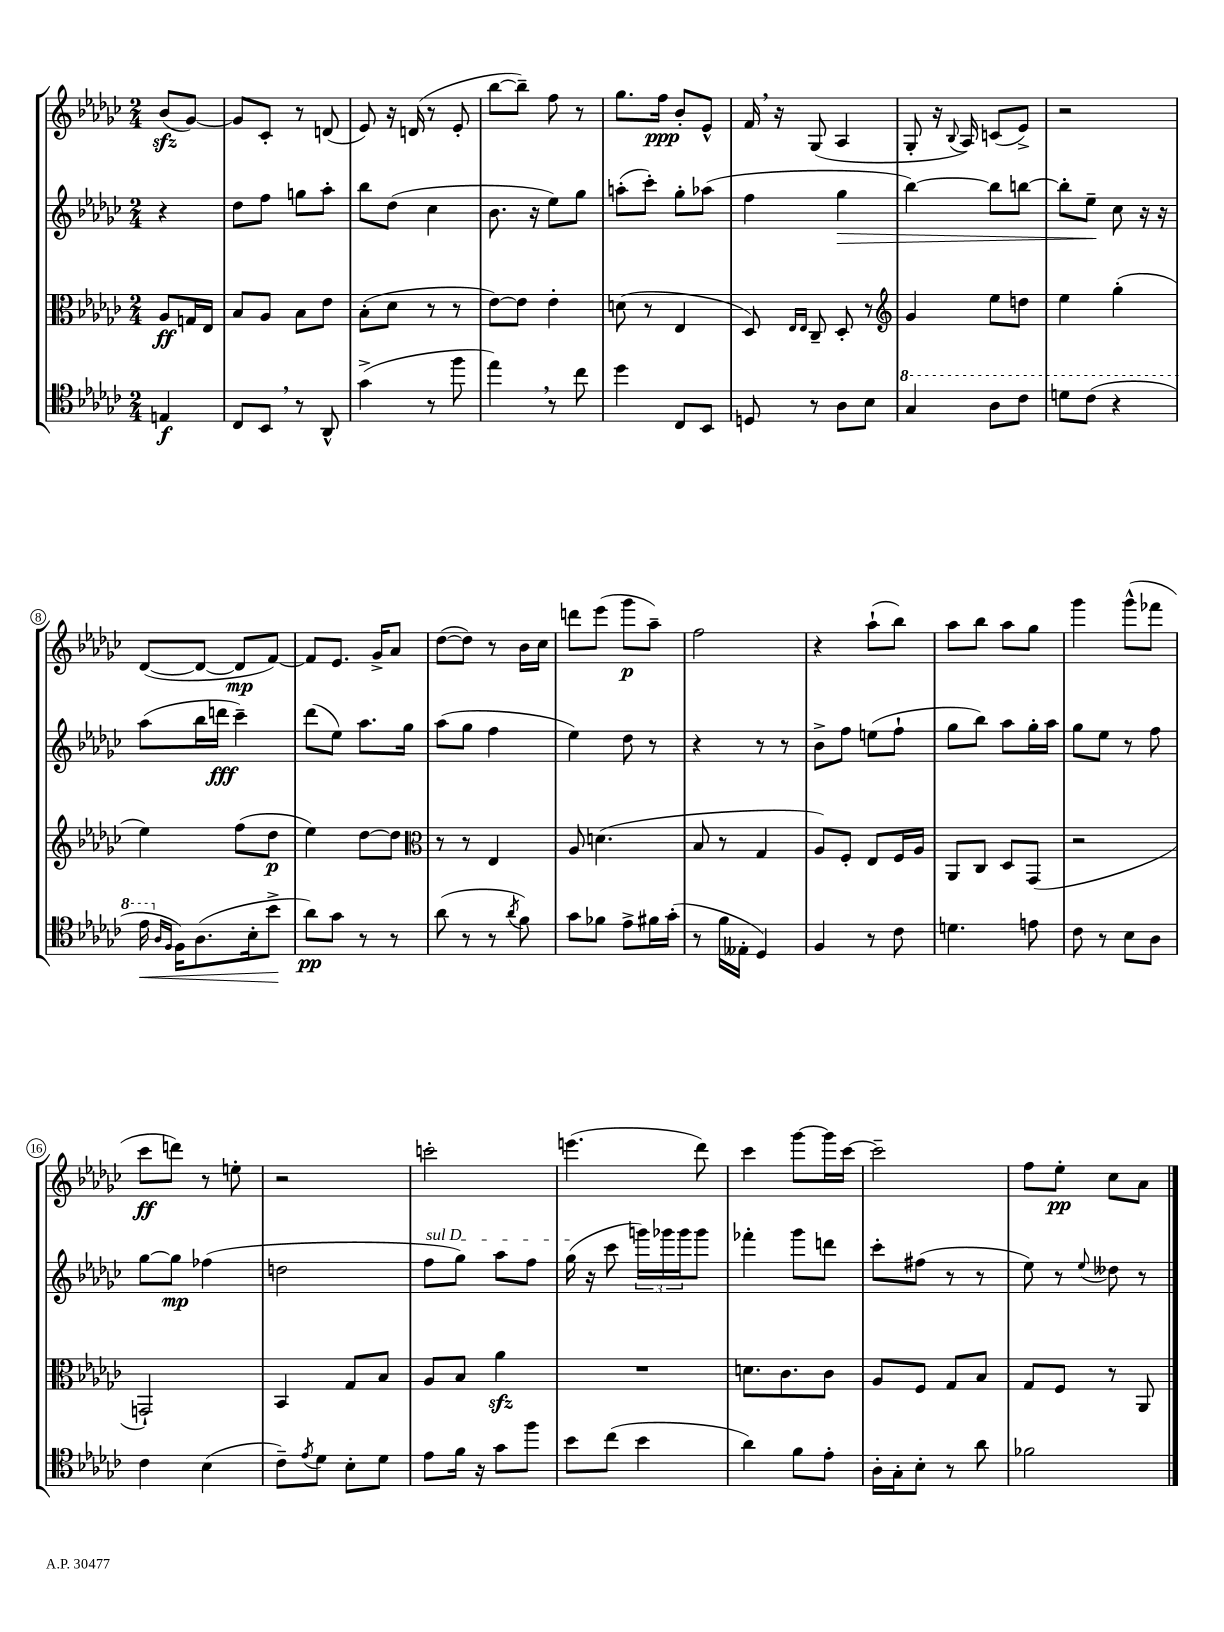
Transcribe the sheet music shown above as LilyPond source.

<<
\new StaffGroup <<
\new Staff = "s0" {
    \clef treble \key ges \major \numericTimeSignature \time 2/4 \partial 4
    bes'8\sfz( ges'8~) |
    ges'8 ces'8-. r8 d'8( |
    ees'8) r16 d'16( r8 ees'8-. |
    bes''8~ bes''8--) f''8 r8 |
    ges''8. f''16\ppp bes'8-. ees'8-^ |
    f'16 \breathe r16 ges8( aes4 |
    ges8-. r16 \appoggiatura { bes8 } aes16) c'8( ees'8->) |
    r2 |
    des'8~( des'8~ des'8\mp f'8~) |
    f'8 ees'8. ges'16-> aes'8 |
    des''8~( des''8) r8 bes'16 ces''16 |
    d'''8 ees'''8( ges'''8\p aes''8--) |
    f''2 |
    r4 aes''8-!( bes''8) |
    aes''8 bes''8 aes''8 ges''8 |
    ges'''4 ges'''8-^( fes'''8 |
    ces'''8\ff d'''8) r8 e''8-. |
    r2 |
    c'''2-. |
    e'''4.( des'''8) |
    ces'''4 ges'''8~ ges'''16 ces'''16~ |
    ces'''2-- |
    f''8 ees''8-.\pp ces''8 aes'8 \bar "|." |
}
\new Staff = "s1" {
    \clef treble \key ges \major \numericTimeSignature \time 2/4 \partial 4
    r4 |
    des''8 f''8 g''8 aes''8-. |
    bes''8 des''8( ces''4 |
    bes'8. r16 ees''8) ges''8 |
    a''8-.( ces'''8-.) ges''8-. aes''8( |
    f''4 ges''4\> |
    bes''4~) bes''8 b''8~ |
    b''8-. ees''8--\! ces''8 r16 r16 |
    aes''8( bes''16 d'''16\fff ces'''4--) |
    des'''8( ees''8) aes''8. ges''16 |
    aes''8( ges''8 f''4 |
    ees''4) des''8 r8 |
    r4 r8 r8 |
    bes'8-> f''8 e''8( f''8-! |
    ges''8 bes''8) aes''8 ges''16-. aes''16 |
    ges''8 ees''8 r8 f''8 |
    ges''8~ ges''8\mp fes''4( |
    d''2 |
    \once \override TextSpanner.bound-details.left.text = \markup { \italic "sul D" } f''8\startTextSpan ges''8) aes''8 f''8 |
    ges''16\stopTextSpan( r16 ces'''8 \tuplet 3/2 { g'''16) ges'''16 ges'''16 } ges'''8 |
    fes'''4-. ges'''8 d'''8 |
    ces'''8-. fis''8( r8 r8 |
    ees''8) r8 \appoggiatura { ees''8 } deses''8 r8 \bar "|." |
}
\new Staff = "s2" {
    \clef alto \key ges \major \numericTimeSignature \time 2/4 \partial 4
    aes8\ff g16 ees16 |
    bes8 aes8 bes8 ees'8 |
    bes8-.( des'8 r8 r8 |
    ees'8~) ees'8 ees'4-. |
    d'8( r8 ees4 |
    des8) \grace { ees16 ees16 } ces8-- des8-. r8 |
    \clef treble ges'4 ees''8 d''8 |
    ees''4 ges''4-.( |
    ees''4) f''8( des''8\p |
    ees''4) des''8~ des''8 |
    \clef alto r8 r8 ees4 |
    aes8 d'4.( |
    bes8 r8 ges4 |
    aes8) f8-. ees8 f16 aes16 |
    aes,8 ces8 des8 ges,8( |
    r2 |
    g,2-!) |
    bes,4 ges8 bes8 |
    aes8 bes8 aes'4\sfz |
    R2 |
    d'8. ces'8. ces'8 |
    aes8 f8 ges8 bes8 |
    ges8 f8 r8 aes,8 \bar "|." |
}
\new Staff = "s3" {
    \clef tenor \key ges \major \numericTimeSignature \time 2/4 \partial 4
    e4\f |
    ces8 bes,8 \breathe r8 aes,8-^ |
    ges'4->( r8 f''8 |
    ees''4) \breathe r8 ces''8 |
    des''4 ces8 bes,8 |
    d8 r8 aes8 bes8 |
    \ottava #1 ges'4 aes'8 ces''8 |
    d''8 ces''8( r4 |
    ees''16\< \ottava #0 \grace { aes16 f16 } f16) aes8.( bes16-. bes'8->\! |
    aes'8\pp) ges'8 r8 r8 |
    aes'8( r8 r8 \acciaccatura { aes'8 } f'8) |
    ges'8 fes'8 ees'8-> fis'16 ges'16-.( |
    r8 f'16 eeses16-. des4) |
    f4 r8 ces'8 |
    d'4. e'8 |
    ces'8 r8 bes8 aes8 |
    ces'4 bes4( |
    ces'8--) \acciaccatura { ees'8 } des'8 bes8-. des'8 |
    ees'8 f'16 r16 ges'8 f''8 |
    bes'8 ces''8( bes'4 |
    aes'4) f'8 ees'8-. |
    aes16-. ges16-. bes8-. r8 aes'8 |
    fes'2 \bar "|." |
}
>>
>>
\layout { \context { \Score \override BarNumber.stencil = #(make-stencil-circler 0.1 0.3 ly:text-interface::print) } }
